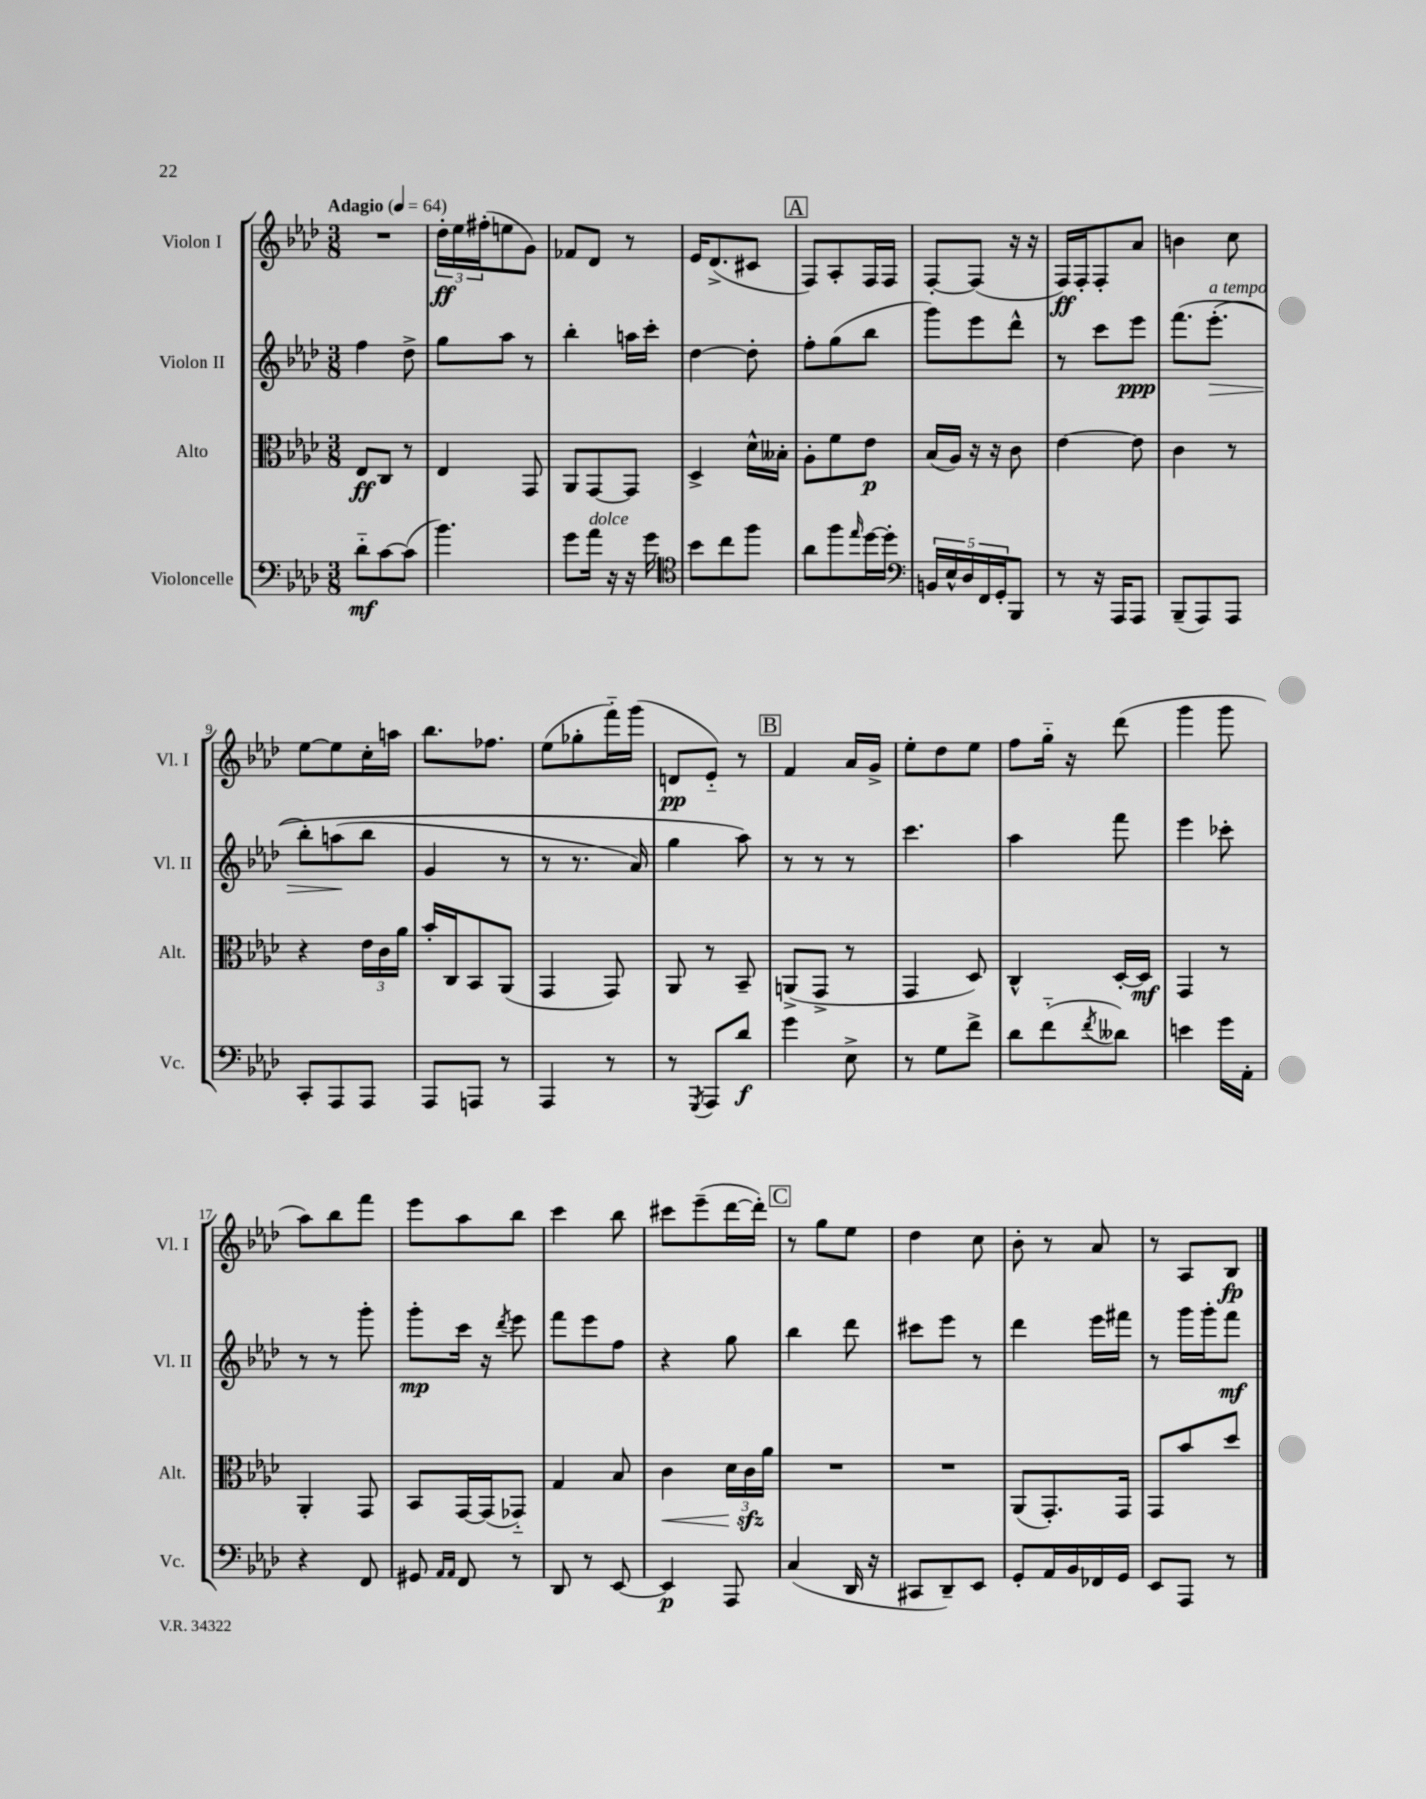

**kern	**dynam	**kern	**dynam	**kern	**dynam	**kern	**dynam
*part4	*part4	*part3	*part3	*part2	*part2	*part1	*part1
*staff4	*staff4	*staff3	*staff3	*staff2	*staff2	*staff1	*staff1
*I"Violoncelle	*	*I"Alto	*	*I"Violon II	*	*I"Violon I	*
*I'Vc.	*	*I'Alt.	*	*I'Vl. II	*	*I'Vl. I	*
*clefF4	*	*clefC3	*	*clefG2	*	*clefG2	*
*k[b-e-a-d-]	*	*k[b-e-a-d-]	*	*k[b-e-a-d-]	*	*k[b-e-a-d-]	*
*M3/8	*	*M3/8	*	*M3/8	*	*M3/8	*
*MM64	*	*MM64	*	*MM64	*	*MM64	*
=1	=1	=1	=1	=1	=1	=1	=1
!	!	!	!	!	!	!LO:TX:a:B:t=Adagio	!
8d-\L	mf	8E-/L	ff	4ff\	.	4.r	.
[8c\	.	8C/J	.	.	.	.	.
(8c\J]	.	8r	.	8dd-^\	.	.	.
=2	=2	=2	=2	=2	=2	=2	=2
4.b-\)	.	4E-/	.	8gg\L	.	24dd-'\LL	ff
.	.	.	.	.	.	24ee-\	.
.	.	.	.	.	.	(24ff#X'\J	.
.	.	.	.	8aa-\J	.	8een\	.
.	.	8GG/	.	8r	.	8g\J)	.
=3	=3	=3	=3	=3	=3	=3	=3
8g\L	.	8AA-/L	.	4bb-'\	.	8f-X/L	.
!LO:TX:a:i:t=dolce	!	!	!	!	!	!	!
16a-\Jk	.	[8GG/	.	.	.	8d-/J	.
16r	.	.	.	.	.	.	.
16r	.	8GG/J]	.	16aan\LL	.	8r	.
16g\	.	.	.	16ccc'\JJ	.	.	.
=4	=4	=4	=4	=4	=4	=4	=4
*clefC4	*	*	*	*	*	*	*
8b-\L	.	4D-^/	.	[4dd-\	.	16e-/KL	.
.	.	.	.	.	.	(8.d-^/	.
8cc\	.	.	.	.	.	.	.
8ff\J	.	16d-^^\LL	.	8dd-'\]	.	8c#X/J	.
.	.	16B--X'\JJ	.	.	.	.	.
!!LO:REH:place=s1:t=A
=5	=5	=5	=5	=5	=5	=5	=5
8a-\L	.	8A-'\L	.	8ff'\L	.	8F/L)	.
8ff\	.	8f\	.	(8gg\	.	8A-'/	.
16qqee-/	.	.	.	.	.	.	.
[16dd-\L	.	8e-\J	p	8bb-\J	.	16F/L	.
16dd-'\JJ]	.	.	.	.	.	16F/JJ	.
=6	=6	=6	=6	=6	=6	=6	=6
*clefF4	*	*	*	*	*	*	*
20BBn/LL	.	(16B-/LL	.	8ggg\L)	.	[8F'/L	.
20E-^^/	.	.	.	.	.	.	.
.	.	16A-/JJ)	.	.	.	.	.
20D-/	.	.	.	.	.	.	.
.	.	16r	.	8eee-\	.	(8F/J]	.
20FF/	.	.	.	.	.	.	.
.	.	16r	.	.	.	.	.
20GG'/J	.	.	.	.	.	.	.
8BBB-/J	.	8c\	.	8ddd-^^\J	.	16r	.
.	.	.	.	.	.	16r	.
=7	=7	=7	=7	=7	=7	=7	=7
8r	.	[4e-\	.	8r	.	16F/LL)	ff
.	.	.	.	.	.	16F'/J	.
16r	.	.	.	8ccc\L	.	8F'/	.
16AAA-/KL	.	.	.	.	.	.	.
8AAA-/J	.	8e-\]	.	8eee-\J	ppp	8a-/J	.
=8	=8	=8	=8	=8	=8	=8	=8
(8BBB-~/L	.	4c\	.	(8.fff\L	.	4bn\	.
8AAA-/)	.	.	.	.	.	.	.
!	!	!	!	!LO:TX:a:i:t=a tempo	!	!	!
!	!	!	!	!	!LO:HP:b	!	!
.	.	.	.	(8.eee-'\J	>	.	.
8AAA-/J	.	8r	.	.	.	8cc\	.
!!LO:LB:g=z
=9	=9	=9	=9	=9	=9	=9	=9
8CC'/L	.	4r	.	8bb-'\L)	.	[8ee-\L	.
8AAA-/	.	.	.	(8aan\	.	8ee-\]	.
8AAA-/J	.	24e-\LL	.	8bb-\J	]	16cc'\L	.
.	.	24c\	.	.	.	.	.
.	.	.	.	.	.	16aan\JJ	.
.	.	24a-\JJ	.	.	.	.	.
=10	=10	=10	=10	=10	=10	=10	=10
8AAA-/L	.	16b-'/LL	.	4g/	.	8.bb-\L	.
.	.	16C/J	.	.	.	.	.
8AAAn/J	.	8BB-/	.	.	.	.	.
.	.	.	.	.	.	8.ff-X\J	.
8r	.	(8AA-/J	.	8r	.	.	.
=11	=11	=11	=11	=11	=11	=11	=11
4AAA-/	.	4GG/	.	8r	.	(8ee-\L	.
.	.	.	.	8.r	.	8gg-X'\	.
8r	.	8GG/)	.	.	.	16fff\L)	.
.	.	.	.	16a-/)	.	(16ggg\JJ	.
=12	=12	=12	=12	=12	=12	=12	=12
8r	.	8AA-/	.	4gg\	.	8dn/L	pp
8qGGG/	.	.	.	.	.	.	.
8AAA-/L	.	8r	.	.	.	8e-/J)	.
8d-/J	f	8BB-~/	.	8aa-\)	.	8r	.
!!LO:REH:place=s1:t=B
=13	=13	=13	=13	=13	=13	=13	=13
4g\	.	(8AAn^/L	.	8r	.	4f/	.
.	.	8GG^/J	.	8r	.	.	.
8E-^\	.	8r	.	8r	.	16a-/LL	.
.	.	.	.	.	.	16g^/JJ	.
=14	=14	=14	=14	=14	=14	=14	=14
8r	.	4GG/	.	4.ccc\	.	8ee-'\L	.
8G\L	.	.	.	.	.	8dd-\	.
8f^\J	.	8D-/)	.	.	.	8ee-\J	.
=15	=15	=15	=15	=15	=15	=15	=15
8d-\L	.	4C^^/	.	4aa-\	.	8ff\L	.
(8f\	.	.	.	.	.	16gg\Jk	.
.	.	.	.	.	.	16r	.
8qf/	.	.	.	.	.	.	.
8d--X\J)	.	[16D-'/LL	.	8fff\	.	(8ddd-\	.
.	.	16D-/JJ]	mf	.	.	.	.
=16	=16	=16	=16	=16	=16	=16	=16
4en\	.	4GG/	.	4eee-\	.	4ggg\	.
16g\LL	.	8r	.	8ccc-X'\	.	8ggg\	.
16AA-'\JJ	.	.	.	.	.	.	.
!!LO:LB:g=z
=17	=17	=17	=17	=17	=17	=17	=17
4r	.	4AA-'/	.	8r	.	8aa-\L)	.
.	.	.	.	8r	.	8bb-\	.
8FF/	.	8GG/	.	8ggg'\	.	8fff\J	.
=18	=18	=18	=18	=18	=18	=18	=18
8GG#X/	.	8BB-/L	.	8ggg'\L	mp	8eee-\L	.
16qqAA-/LL	.	.	.	.	.	.	.
16qqAA-/JJ	.	.	.	.	.	.	.
8FF/	.	[16GG/L	.	16ccc\Jk	.	8aa-\	.
.	.	(16GG/J]	.	16r	.	.	.
.	.	.	.	8qddd-/	.	.	.
8r	.	8GG-X/J)	.	8eee-\	.	8bb-\J	.
=19	=19	=19	=19	=19	=19	=19	=19
8DD-/	.	4G/	.	8fff\L	.	4ccc\	.
8r	.	.	.	8eee-\	.	.	.
[8EE-/	.	8B-/	.	8ff\J	.	8bb-\	.
=20	=20	=20	=20	=20	=20	=20	=20
!	!	!	!LO:HP:b	!	!	!	!
4EE-/]	p	4c\	<	4r	.	8ccc#X\L	.
.	.	.	.	.	.	(8eee-~\	.
8AAA-/	.	24d-\LL	.	8gg\	.	[16ddd-\L	.
.	.	24czz\	.	.	.	.	.
.	.	.	.	.	.	16ddd-'\JJ])	.
.	.	24a-\JJ	[	.	.	.	.
!!LO:REH:place=s1:t=C
=21	=21	=21	=21	=21	=21	=21	=21
(4C/	.	4.r	.	4bb-\	.	8r	.
.	.	.	.	.	.	8gg\L	.
16DD-/	.	.	.	8ddd-\	.	8ee-\J	.
16r	.	.	.	.	.	.	.
=22	=22	=22	=22	=22	=22	=22	=22
8CC#X/L	.	4.r	.	8ccc#X\L	.	4dd-\	.
8DD-~/)	.	.	.	8eee-\J	.	.	.
8EE-/J	.	.	.	8r	.	8cc\	.
=23	=23	=23	=23	=23	=23	=23	=23
8GG'/L	.	(8AA-/L	.	4ddd-\	.	8b-'\	.
16AA-/L	.	8.GG'/)	.	.	.	8r	.
16BB-/	.	.	.	.	.	.	.
16FF-X/	.	.	.	16eee-\LL	.	8a-/	.
16GG/JJ	.	16GG/Jk	.	16fff#X\JJ	.	.	.
=24	=24	=24	=24	=24	=24	=24	=24
8EE-/L	.	8GG/L	.	8r	.	8r	.
8AAA-/J	.	8b-/	.	16ggg\LL	.	8A-/L	.
.	.	.	.	16ggg'\J	.	.	.
8r	.	8dd-/J	.	8fff\J	mf	8B-/J	fp
==	==	==	==	==	==	==	==
*-	*-	*-	*-	*-	*-	*-	*-
